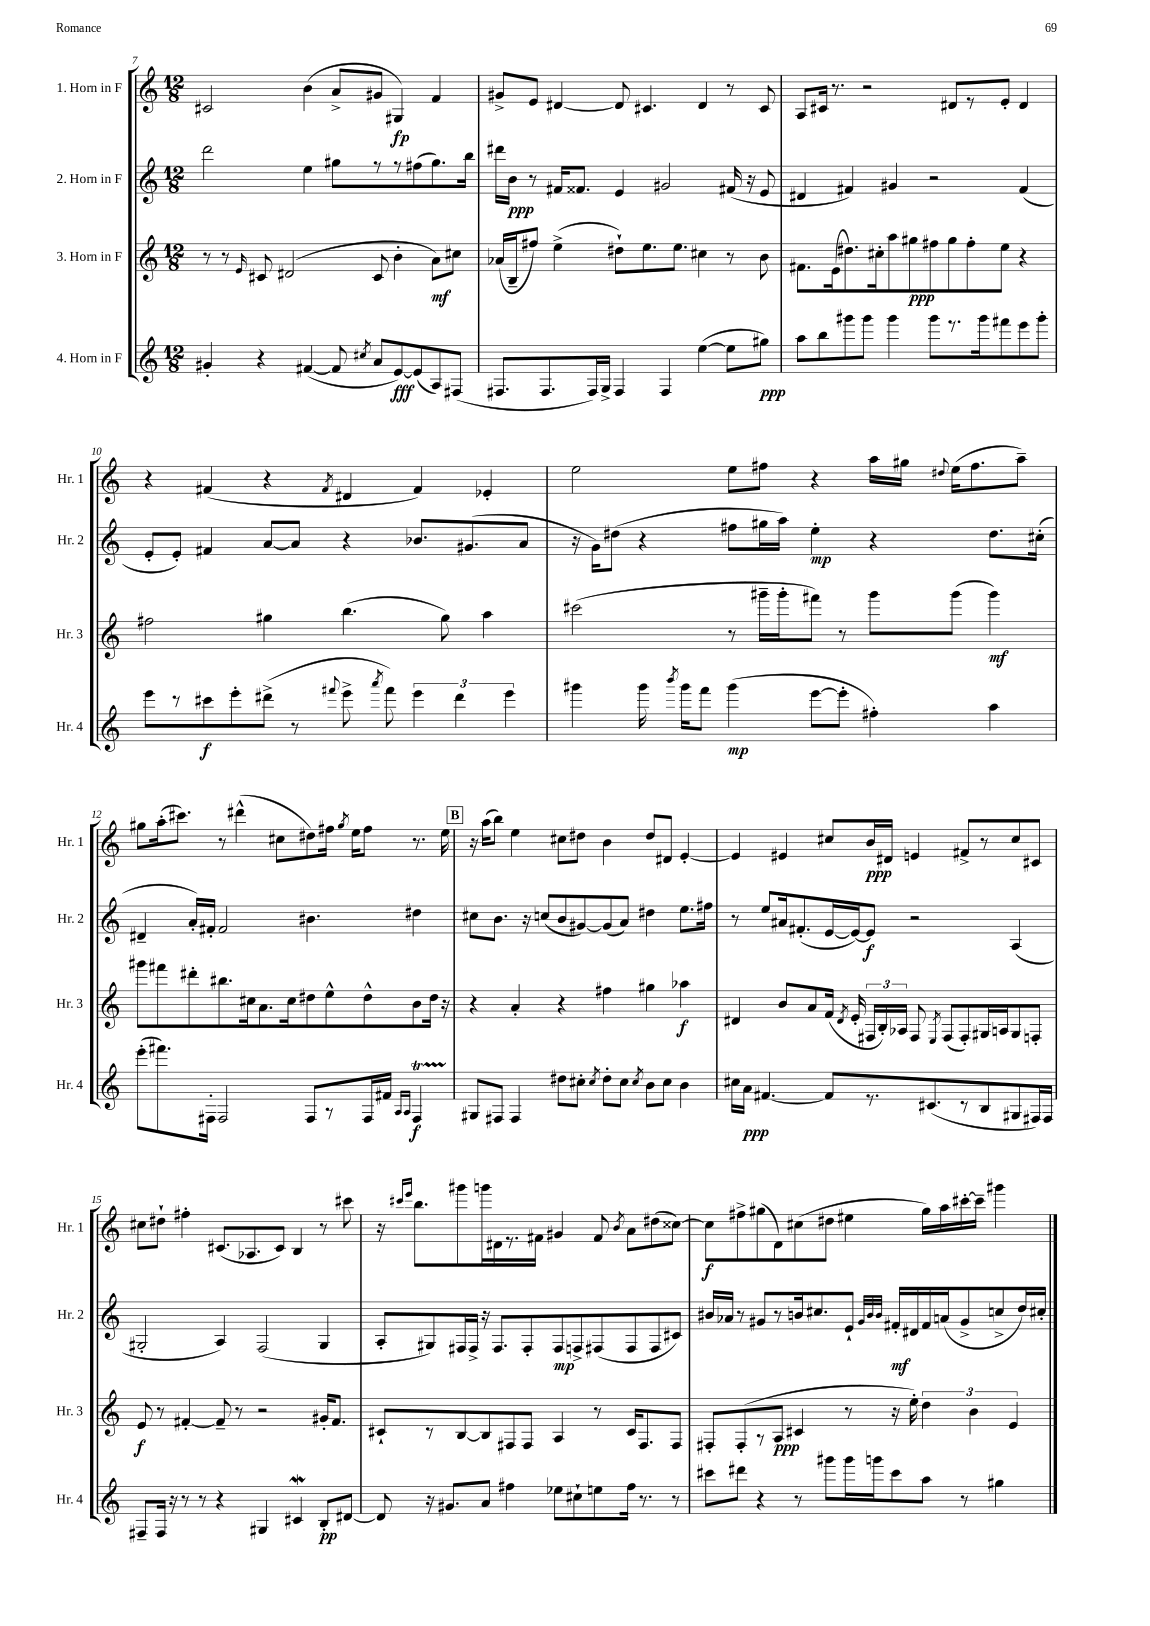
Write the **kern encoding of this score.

**kern	**kern	**kern	**kern
*staff4	*staff3	*staff2	*staff1
*clefG2	*clefG2	*clefG2	*clefG2
*k[]	*k[]	*k[]	*k[]
*M12/8	*M12/8	*M12/8	*M12/8
4g#'	8r	2ddd	2c#
.	8r	.	.
.	16qqe	.	.
4r	8c#	.	.
.	(2d#	.	.
([4f#	.	4ee	(4b
8f#]	.	8gg#	8a^
8qcc#	.	.	.
8a	8c#	8r	8g#
[8e)	4b'	8r	4G#)
(8e]	.	(8ff#	.
8A)	8a)	8.gg#)	4f
(8F#	8cc#	.	.
.	.	16bb	.
=	=	=	=
8.F#	(16a-	16ddd#	8g#^
.	16B~	16b	.
.	8ff#)	8r	8e
8.F#	.	.	.
.	(4ee^	16f#	[4d#
.	.	8.f##	.
16F#)	.	.	.
16G^	.	.	.
4F#	8dd#`)	4e	8d#]
.	8.ee	.	4.c#
4F#	.	2g#	.
.	8.ee	.	.
([4ee	4cc#	.	4d#
8ee]	8r	(16f#	8r
.	.	16r	.
8gg#)	8b	8e	8c#
=	=	=	=
8aa	8.f#	4d#	8A
8bb	.	.	16c#
.	(16e	.	8.r
8ggg#	8.dd#)	4f#)	.
8ggg#	.	.	2r
.	16cc#'	.	.
4ggg#	8aa	4g#	.
.	8gg#	.	.
8ggg#	8ff#	2r	.
8.r	8gg#	.	8d#
.	8ff#'	.	8r
16ggg#	.	.	.
8fff#	8ee	.	8e'
8eee	4r	(4f#	4d#
8ggg#'	.	.	.
=	=	=	=
8eee	2ff#	8e'	4r
8r	.	8e')	.
8ccc#	.	4f#	(4f#
8eee'	.	.	.
(8ddd#^	4gg#	[8a	4r
8r	.	8a]	.
8qqfff#	.	.	8qf#
8eee^	(4.bb	4r	4d#
8qaaa	.	.	.
8fff#)	.	.	.
6eee	.	8.b-	4f#)
.	8gg#)	.	.
6ddd#	.	.	.
.	.	(8.g#	.
.	4aa	.	4e-'
6eee	.	.	.
.	.	8a	.
=	=	=	=
4ggg#	(2ccc#	16r	2ee
.	.	16g)	.
.	.	(8dd#	.
16ggg#	.	4r	.
8qbbb	.	.	.
16ggg#	.	.	.
8fff	.	.	.
(4ggg#	8r	8ff#	8ee
.	16ggg#~	16gg#	8ff#
.	16ggg#'	16aa)	.
[8eee	8fff#)	4ee'	4r
8eee']	8r	.	.
4ff#')	8ggg#	4r	16aa
.	.	.	16gg#
.	.	.	8qqdd#
.	(8ggg#	.	(16ee
.	.	.	8.ff#
4aa	4ggg#)	8.dd#	.
.	.	.	8aa~)
.	.	(16cc#'	.
=	=	=	=
(8eee'	8ggg#	4d#~	8gg#
8.fff#)	8fff#	.	(16aa'
.	.	.	8.ccc#)
.	8ddd#'	16a')	.
16F#'	.	16f#'	.
2F#	8.bb#	2f#	8r
.	.	.	(4ddd#^^
.	16cc#	.	.
.	8.a	.	.
.	.	.	8cc#
.	16cc#	.	.
8F#	8dd#	4.b#	8dd#)
8r	8ee^^	.	16ff#
.	.	.	8qgg#
.	.	.	16ee
16F#	8dd#^^	.	8ff#
16f#	.	.	.
16qqA	.	.	.
16qqA	.	.	.
4F#	8b	4dd#	8.r
.	16dd#	.	.
.	16r	.	16ee
=	=	=	=
8G#	4r	8cc#	16r
.	.	.	(16aa
8F#	.	8.b	8bb)
4F#	4a'	.	4ee
.	.	16r	.
.	.	(8cc	.
8dd#	4r	8b	8cc#
8cc#'	.	[8g#)	8dd#
8qcc#	.	.	.
8dd#'	4ff#	(8g#]	4b
8cc#	.	8a)	.
8qcc#	.	.	.
8b	4gg#	4dd#	8dd#
8cc#	.	.	8d#
4b	4aa-	8.ee	[4e'
.	.	16ff#	.
=	=	=	=
16cc#	4d#	8r	4e]
16a	.	.	.
[4.f#	.	8ee	.
.	8b	16a#	4e#
.	.	(8.f#'	.
.	8a	.	.
8f#]	(16f	[16e	8cc#
.	8qd#	.	.
.	16e'	16e_)	.
8.r	24F#	8e]	16b
.	24B')	.	.
.	.	.	16d#
.	24A-	.	.
.	8F#	2r	4e
(8.c#	.	.	.
.	8qE	.	.
.	(8F#	.	.
8r	8F#')	.	8f#^
8B	16G#	.	8r
.	16A	.	.
8G#	8G#	(4A	8cc#
16F#)	8F'	.	8c#
16F#	.	.	.
=	=	=	=
8F#~	8e	2G#'	8cc#
16F#	8r	.	8dd#`
16r	.	.	.
8r	[4f#'	.	4ff#'
8r	.	.	.
4r	8f#~]	4A)	(8.c#
.	8r	.	.
.	.	.	8.A-
4G#	2r	(2F	.
.	.	.	8c#)
4c#	.	.	4B
8B'	16g#'	4G#	8r
.	8.f#	.	.
[8d#	.	.	8ccc#
=	=	=	=
8d#]	8c#`	8A'	16r
.	.	.	16qqccc#
.	.	.	16qqeee
.	.	.	8.bb
16r	8r	8G#)	.
8.g#	.	.	.
.	[8B	16F#	8ggg#
.	.	16F#^	.
8a	8B]	16r	16ggg
.	.	8.F#	16d#
4ff#	8F#	.	8.r
.	8F#	8F#'	.
.	.	.	16f#
8ee-	4A	8F#	4g#
8cc#`	.	8F^	.
8ee	8r	(8F#	8f#
.	.	.	8qb
16ff#	16c#	8F#	8a
8.r	8.F#	.	.
.	.	8F#	(8dd#
8r	8F#	8c#)	[8cc##)
=	=	=	=
8ccc#	8F#'	16b#	8cc##]
.	.	16a-	.
8ddd#	(8F#'	8r	8ff#^
4r	8r	8g#	(8gg#
.	8A	8r	8d)
8r	4c#	16b	(8cc#
.	.	8.cc#	.
8ggg#	.	.	8dd#
16ggg#	8r	8e`	4ee#
16ggg	.	.	.
.	.	32qqg#	.
.	.	32qqb	.
.	.	32qqb	.
8ccc#	16r	16f#'	.
.	16ee')	16d#	.
8aa	6dd	16f#	16gg#)
.	.	(16a	16aa
8r	.	8g#^	[16ccc#'
.	6b	.	.
.	.	.	16ccc#~]
4gg#	.	8cc^	4ggg#
.	6e	.	.
.	.	16dd)	.
.	.	16cc#'	.
==	==	==	==
*-	*-	*-	*-
